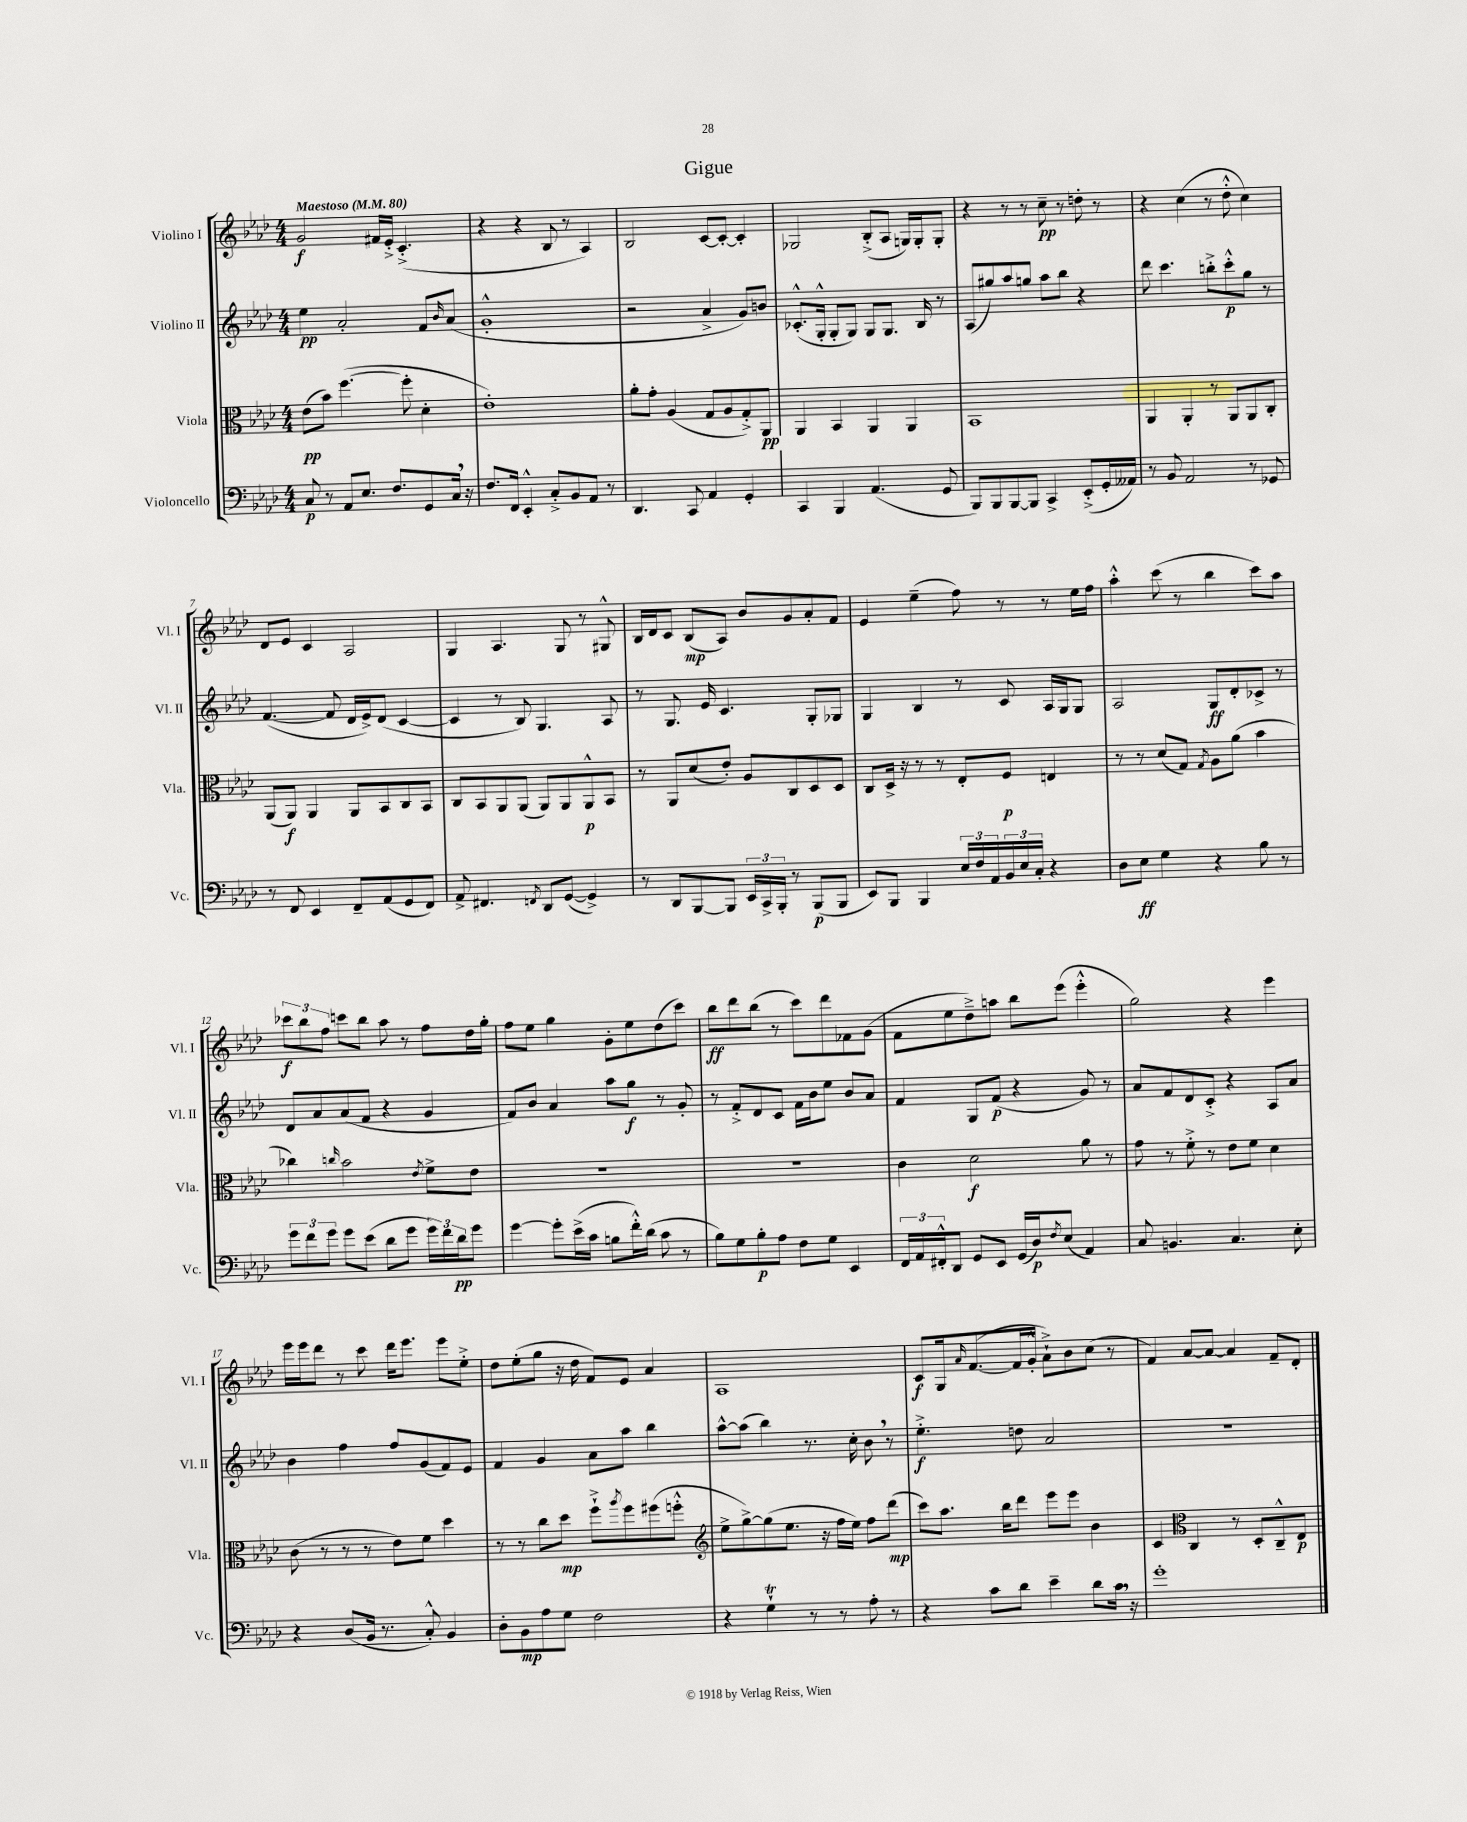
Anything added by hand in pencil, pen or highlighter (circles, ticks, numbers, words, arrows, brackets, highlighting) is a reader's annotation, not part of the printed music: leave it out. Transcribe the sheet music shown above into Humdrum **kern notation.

**kern	**dynam	**kern	**dynam	**kern	**dynam	**kern	**dynam
*part4	*part4	*part3	*part3	*part2	*part2	*part1	*part1
*staff4	*staff4	*staff3	*staff3	*staff2	*staff2	*staff1	*staff1
*I"Violoncello	*	*I"Viola	*	*I"Violino II	*	*I"Violino I	*
*I'Vc.	*	*I'Vla.	*	*I'Vl. II	*	*I'Vl. I	*
*clefF4	*	*clefC3	*	*clefG2	*	*clefG2	*
*k[b-e-a-d-]	*	*k[b-e-a-d-]	*	*k[b-e-a-d-]	*	*k[b-e-a-d-]	*
*M4/4	*	*M4/4	*	*M4/4	*	*M4/4	*
*MM80	*	*MM80	*	*MM80	*	*MM80	*
=1	=1	=1	=1	=1	=1	=1	=1
!	!	!	!	!	!	!LO:TX:a:B:t=Maestoso	!
8C/	p	(8e-\L	pp	4ee-\	pp	2g/	f
8r	.	8b-\J)	.	.	.	.	.
8AA-/L	.	([4.ff\	.	2a-'/	.	.	.
8.E-/J	.	.	.	.	.	.	.
.	.	.	.	.	.	16f#X/LL	.
8.F/L	.	.	.	.	.	16e-'^/JJ	.
.	.	8ff'\]	.	.	.	(4.c'^/	.
8GG/	.	4d-'\	.	8f/L	.	.	.
.	.	.	.	16qqb-/	.	.	.
16C,/Jk	.	.	.	(8a-/J	.	.	.
16r	.	.	.	.	.	.	.
=2	=2	=2	=2	=2	=2	=2	=2
8.F/L	.	1e-')	.	1g'^^	.	4r	.
16FF/Jk	.	.	.	.	.	.	.
4EE-'^^/	.	.	.	.	.	4r	.
8C'^/L	.	.	.	.	.	8B-/	.
8BB-/	.	.	.	.	.	8r	.
8AA-/J	.	.	.	.	.	4A-/)	.
8r	.	.	.	.	.	.	.
=3	=3	=3	=3	=3	=3	=3	=3
4.DD-/	.	8a-'\L	.	2r	.	2B-/	.
.	.	8g'\J	.	.	.	.	.
.	.	(4A-/	.	.	.	.	.
8CC/	.	.	.	.	.	.	.
4AA-/	.	8G/L	.	4a-^/	.	[8c/L	.
.	.	8A-/	.	.	.	8c'/J_	.
4GG'/	.	8G'^/)	.	8g/L)	.	4c'/]	.
.	.	8AA-/J	pp	8bn/J	.	.	.
=4	=4	=4	=4	=4	=4	=4	=4
4CC/	.	4AA-/	.	(8.c-X'^^/L	.	2G-X/	.
.	.	.	.	16G'^^/Jk	.	.	.
4BBB-/	.	4BB-/	.	8G'/L	.	.	.
.	.	.	.	8G/J)	.	.	.
(4.AA-/	.	4AA-/	.	8G/L	.	(8B-'^/L	.
.	.	.	.	8.G/J	.	8A-/J	.
.	.	4AA-/	.	.	.	16Gn/LL)	.
.	.	.	.	16B-/	.	16G'/J	.
8GG/	.	.	.	8r	.	8G'/J	.
=5	=5	=5	=5	=5	=5	=5	=5
8BBB-/L)	.	1BB-	.	(8A-/L	.	4r	.
8BBB-/	.	.	.	8gg#X/)	.	.	.
[8BBB-/	.	.	.	8aa-/	.	8r	.
8BBB-/J]	.	.	.	8ggn/J	.	8r	.
4CC^/	.	.	.	8aa-\L	.	8cc~\	pp
.	.	.	.	8bb-\J	.	8r	.
(8EE-'^/L	.	.	.	4r	.	8ddn'\	.
16GG'/L	.	.	.	.	.	8r	.
16AA--X/JJ)	.	.	.	.	.	.	.
=6	=6	=6	=6	=6	=6	=6	=6
8r	.	4AA-/	.	8ddd-\	.	4r	.
8BB-/	.	.	.	4.ccc\	.	.	.
2AA-/	.	4AA-'/	.	.	.	(4cc\	.
.	.	8r	.	8bbn'^\L	.	8r	.
.	.	8AA-/L	.	8ccc'^^\	p	8dd-'^^\	.
8r	.	8AA-/	.	8gg\J	.	4cc\)	.
8GG-X/	.	8C'/J	.	8r	.	.	.
!!LO:LB:g=z
=7	=7	=7	=7	=7	=7	=7	=7
8r	.	(8AA-/L	.	([4.f/	.	8d-/L	.
8FF/	.	8AA-/J)	f	.	.	8e-/J	.
4EE-/	.	4AA-/	.	.	.	4c/	.
.	.	.	.	8f/]	.	.	.
8FF~/L	.	8AA-/L	.	16d-/LL	.	2A-/	.
.	.	.	.	16e-^/J)	.	.	.
(8AA-/	.	8BB-/	.	(8d-/J	.	.	.
8GG/	.	8C/	.	[4c/	.	.	.
8FF/J)	.	8BB-/J	.	.	.	.	.
=8	=8	=8	=8	=8	=8	=8	=8
8AA-^/	.	8C/L	.	4c/]	.	4G/	.
4.FF#X/	.	8BB-/	.	.	.	.	.
.	.	8AA-/	.	8r	.	4.A-/	.
.	.	(8AA-/J	.	8B-/)	.	.	.
8qFFn/	.	.	.	.	.	.	.
8DD-/L	.	8AA-/L)	.	4.G/	.	.	.
([8GG/J	.	8AA-/	.	.	.	8G/	.
4GG^/])	.	8AA-^^/	p	.	.	8r	.
.	.	8BB-/J	.	8A-/	.	8G#X^^/	.
=9	=9	=9	=9	=9	=9	=9	=9
8r	.	8r	.	8r	.	16B-/LL	.
.	.	.	.	.	.	16d-/J	.
8DD-/L	.	8AA-/L	.	8.G/	.	8c/J	.
[8BBB-/	.	(8d-/	.	.	.	(8B-/L	mp
.	.	.	.	16e-/	.	.	.
8BBB-/J]	.	8e-'/J)	.	4.c/	.	8A-/J)	.
24EE-/LL	.	8A-/L	.	.	.	8b-/L	.
24CC^/	.	.	.	.	.	.	.
24BBB-'/JJ	.	.	.	.	.	.	.
8r	.	8C/	.	.	.	8g/	.
(8BBB-/L	p	8D-/	.	8G'/L	.	8a-'/	.
8BBB-/J	.	8D-/J	.	8G-X/J	.	8f/J	.
=10	=10	=10	=10	=10	=10	=10	=10
8EE-/L)	.	8C/L	.	4G/	.	4e-/	.
8BBB-/J	.	16D-^/Jk	.	.	.	.	.
.	.	16r	.	.	.	.	.
4BBB-/	.	8r	.	4B-/	.	(4ee-~\	.
.	.	8r	.	.	.	.	.
24E-/LL	.	8E-'/L	.	8r	.	8ff\)	.
24F/	.	.	.	.	.	.	.
24AA-/	.	.	.	.	.	.	.
24BB-/	.	8F/J	p	8c/	.	8r	.
24E-/	.	.	.	.	.	.	.
24C'/JJ	.	.	.	.	.	.	.
4r	.	4En/	.	16A-/LL	.	8r	.
.	.	.	.	16G/J	.	.	.
.	.	.	.	8G/J	.	16ee-\LL	.
.	.	.	.	.	.	16ff\JJ	.
=11	=11	=11	=11	=11	=11	=11	=11
8D-\L	.	8r	.	2A-/	.	4aa-'^^\	.
8E-\J	ff	8r	.	.	.	.	.
4G\	.	(8d-/L	.	.	.	(8ccc\	.
.	.	8G/J)	.	.	.	8r	.
.	.	8qG/	.	.	.	.	.
4r	.	8A-\L	.	8G/L	ff	4bb-\	.
.	.	(8a-\J	.	8d-'/	.	.	.
8B-\	.	4b-\	.	8c-X^/J	.	8ccc\L)	.
8r	.	.	.	8r	.	8aa-\J	.
!!LO:LB:g=z
=12	=12	=12	=12	=12	=12	=12	=12
12g\L	.	4cc-X\)	.	8d-/L	.	12ccc-X\L	f
12f\	.	.	.	.	.	12bb-\	.
.	.	.	.	8a-/	.	.	.
12g\J	.	.	.	.	.	12ff\J	.
.	.	16qqccn/	.	.	.	.	.
8g\L	.	2b-\	.	(8a-/	.	8cccn\L	.
(8e-\J	.	.	.	8f/J	.	8bb-\J	.
8d-\L	.	.	.	4r	.	8aa-\	.
8g\J	.	.	.	.	.	8r	.
.	.	8qe-/	.	.	.	.	.
24g\LL)	.	8f^\L	.	4g/	.	8ff\L	.
24f\	.	.	.	.	.	.	.
24d-\J	pp	.	.	.	.	.	.
8g\J	.	8e-\J	.	.	.	16dd-\L	.
.	.	.	.	.	.	16gg'\JJ	.
=13	=13	=13	=13	=13	=13	=13	=13
[4g\	.	1r	.	8f/L)	.	8ff\L	.
.	.	.	.	8b-/J	.	8ee-\J	.
8g'\L]	.	.	.	4a-/	.	4gg\	.
(16e-^\L	.	.	.	.	.	.	.
16c\JJ	.	.	.	.	.	.	.
8Bn\L	.	.	.	8aa-\L	.	8g'\L	.
16f'^^\L)	.	.	.	8gg\J	f	8ee-\	.
(16d-\JJ	.	.	.	.	.	.	.
8c\	.	.	.	8r	.	(8dd-\	.
8r	.	.	.	8g'/	.	8ccc\J)	.
=14	=14	=14	=14	=14	=14	=14	=14
8B-\L)	.	1r	.	8r	.	8bb-\L	ff
8G\	.	.	.	8f'^/L	.	8ddd-\	.
8B-'\	p	.	.	8d-/	.	(8bb-\J	.
8A-\J	.	.	.	8c/J	.	8r	.
8F\L	.	.	.	16f\LL	.	8ccc\L)	.
.	.	.	.	16b-\J	.	.	.
8G\J	.	.	.	8ee-\J	.	8ddd-\	.
4EE-/	.	.	.	8b-/L	.	8f-X\	.
.	.	.	.	8a-/J	.	(8g\J	.
=15	=15	=15	=15	=15	=15	=15	=15
24FF/LL	.	4c\	.	4f/	.	8f\L	.
24AA-/	.	.	.	.	.	.	.
24FF#X'^^/J	.	.	.	.	.	.	.
8DD-/J	.	.	.	.	.	8ee-\	.
8GG/L	.	2d-\	f	8G/L	.	8dd-~^\)	.
8EE-/J	.	.	.	(8f/J	p	8aan\J	.
(16GG/LL	.	.	.	4r	.	8bb-\L	.
16D-/J)	p	.	.	.	.	.	.
8qF/	.	.	.	.	.	.	.
(8E-/J	.	.	.	.	.	(8eee-\J	.
4AA-/)	.	8a-\	.	8g/)	.	4eee-'^^\	.
.	.	8r	.	8r	.	.	.
=16	=16	=16	=16	=16	=16	=16	=16
8C/	.	8g\	.	8a-/L	.	2gg\)	.
4.BBn/	.	8r	.	8f/	.	.	.
.	.	8f'^\	.	8d-/	.	.	.
.	.	8r	.	8c'^/J	.	.	.
4.C/	.	8e-\L	.	4r	.	4r	.
.	.	8f\J	.	.	.	.	.
.	.	4d-\	.	8A-/L	.	4eee-\	.
8E-'\	.	.	.	8a-/J	.	.	.
!!LO:LB:g=z
=17	=17	=17	=17	=17	=17	=17	=17
4r	.	(8c\	.	4b-\	.	16eee-\LL	.
.	.	.	.	.	.	16eee-\J	.
.	.	8r	.	.	.	8ddd-\J	.
(8D-/L	.	8r	.	4ff\	.	8r	.
16BB-/Jk	.	8r	.	.	.	8ccc\	.
8.r	.	.	.	.	.	.	.
.	.	8e-\L)	.	8ff/L	.	16ddd-\KL	.
.	.	.	.	.	.	8.eee-\J	.
8C'^^/)	.	8f\J	.	(8g/	.	.	.
4BB-/	.	4dd-\	.	8f/)	.	8eee-\L	.
.	.	.	.	8e-/J	.	8ee-'^\J	.
=18	=18	=18	=18	=18	=18	=18	=18
8D-'\L	.	8r	.	4f/	.	8dd-\L	.
8BB-\	mp	8r	.	.	.	(8ee-'\	.
8A-\	.	8cc\L	.	4g/	.	8gg\J	.
8G\J	.	8dd-\J	mp	.	.	16r	.
.	.	.	.	.	.	16dd-\	.
2F\	.	8ff`^\L	.	8a-\L	.	8f/L)	.
.	.	8qaa-/	.	.	.	.	.
.	.	8ff\	.	8aa-\J	.	8e-/J	.
.	.	(8ff#X\	.	4bb-\	.	4a-/	.
.	.	8ffn'^^\J	.	.	.	.	.
=19	=19	=19	=19	=19	=19	=19	=19
*	*	*clefG2	*	*	*	*	*
4r	.	8ee-^\L	.	[8aa-^^\L	.	1A-	.
.	.	[8gg^\)	.	(8aa-\J]	.	.	.
4Gt`\	.	(8gg\]	.	4bb-\)	.	.	.
.	.	8.ee-\J	.	.	.	.	.
8r	.	.	.	8.r	.	.	.
.	.	16r	.	.	.	.	.
8r	.	16ff\LL	.	.	.	.	.
.	.	16ee-\JJ)	.	16cc'\	.	.	.
8A-'\	.	8ff\L	.	8b-,\	.	.	.
8r	.	(8ddd-\J	mp	8r	.	.	.
=20	=20	=20	=20	=20	=20	=20	=20
4r	.	8ccc\L)	.	4.ee-'^\	f	8c/L	f
.	.	8.aa-\J	.	.	.	16G/k	.
.	.	.	.	.	.	16qqa-/	.
.	.	.	.	.	.	([8.f/	.
8c\L	.	.	.	.	.	.	.
.	.	16bb-\KL	.	.	.	.	.
8d-\J	.	8ddd-\J	.	8ddn\	.	16f/L]	.
.	.	.	.	.	.	16g'^^/JJ	.
4e-~\	.	8eee-\L	.	2a-/	.	8a-`^\L)	.
.	.	8eee-\J	.	.	.	8b-\	.
8d-\L	.	4b-\	.	.	.	(8cc\J	.
16c,\Jk	.	.	.	.	.	8r	.
16r	.	.	.	.	.	.	.
=21	=21	=21	=21	=21	=21	=21	=21
1g'	.	4c/	.	1r	.	4f/)	.
*	*	*clefC3	*	*	*	*	*
.	.	4C/	.	.	.	[8a-/L	.
.	.	.	.	.	.	8a-/J_	.
.	.	8r	.	.	.	4a-/]	.
.	.	8D-'/L	.	.	.	.	.
.	.	8C~^^/	.	.	.	8f~/L	.
.	.	8E-/J	p	.	.	8d-'/J	.
==	==	==	==	==	==	==	==
*-	*-	*-	*-	*-	*-	*-	*-
